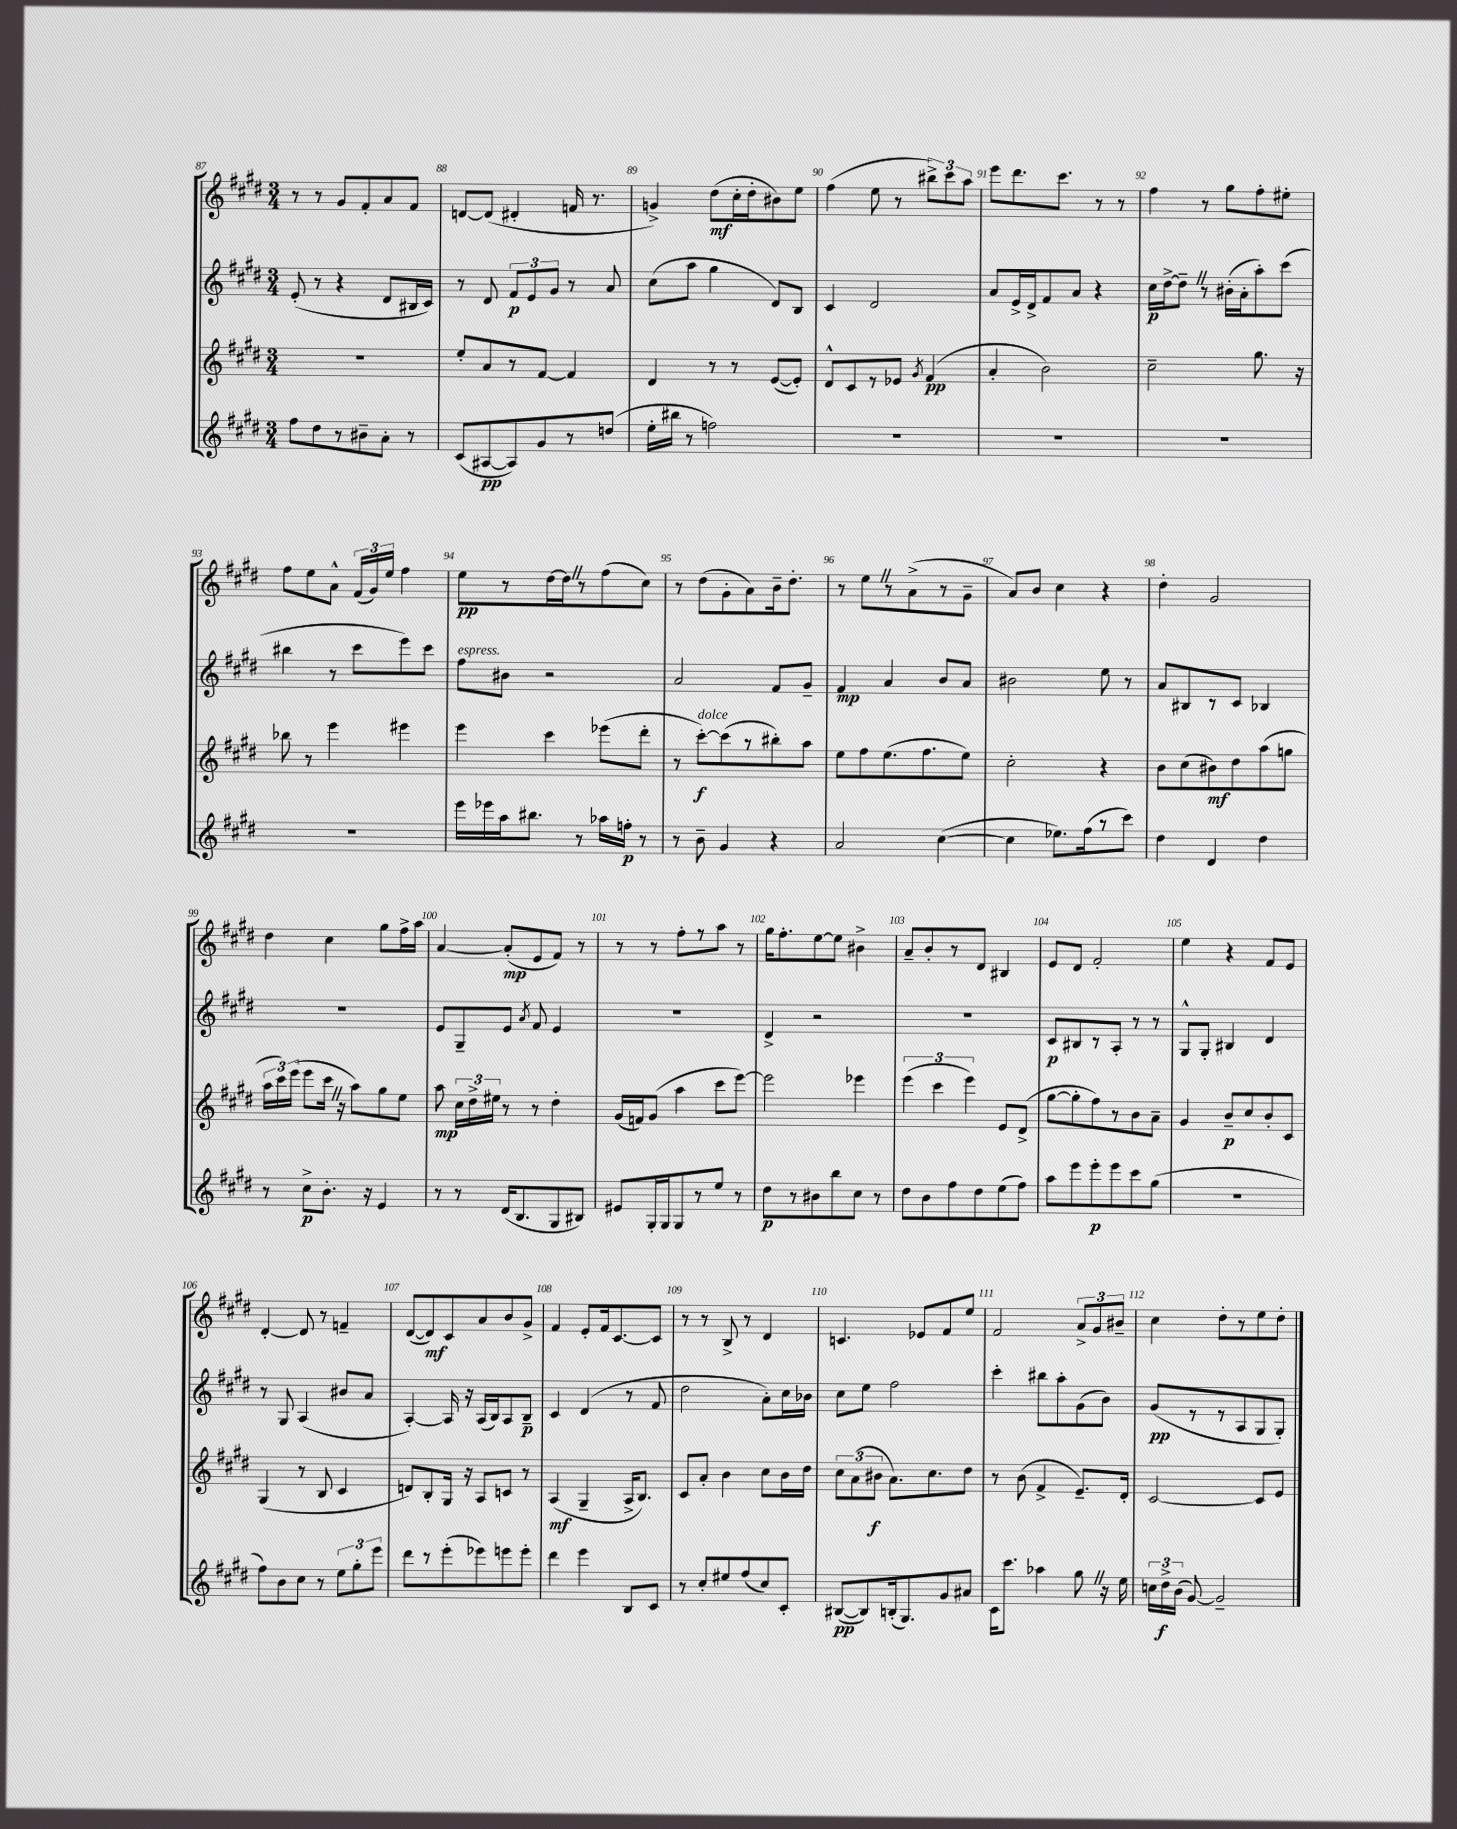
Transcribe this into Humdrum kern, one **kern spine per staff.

**kern	**kern	**kern	**kern
*staff4	*staff3	*staff2	*staff1
*clefG2	*clefG2	*clefG2	*clefG2
*k[f#c#g#d#]	*k[f#c#g#d#]	*k[f#c#g#d#]	*k[f#c#g#d#]
*M3/4	*M3/4	*M3/4	*M3/4
8ff#	2.r	(8e'	8r
8dd#	.	8r	8r
8r	.	4r	8g#
8b#~	.	.	8f#'
8a'	.	8d#	8a
8r	.	16B#	8f#
.	.	16c#)	.
=	=	=	=
(8c#	8ee'	8r	[8d
[8A#	8a	8d#	(8d]
8A#])	8r	12f#	4d#'
.	.	12e	.
8g#	[8f#	.	.
.	.	12g#	.
8r	4f#]	8r	16f
.	.	.	8.r
(8dd	.	8a	.
=	=	=	=
16ee'	4d#	(8cc#	4g^)
16bb#	.	.	.
8r	.	8aa	.
2ff)	8r	4gg#	(8dd#
.	8r	.	16cc#'
.	.	.	16dd#'
.	([8e	8d#)	8b#)
.	8e'])	8B	8ee
=	=	=	=
2.r	8d#^^	4c#	(4ff#
.	8c#	.	.
.	8r	2d#	8ee
.	8e-	.	8r
.	8qg#	.	.
.	(4f#	.	12bb#^)
.	.	.	12ccc#
.	.	.	12aa
=	=	=	=
2.r	4a'	8a	8eee
.	.	16e^	8.ddd#
.	.	16d#^	.
.	2b)	8f#	.
.	.	.	8.ccc#
.	.	8a	.
.	.	4r	8r
.	.	.	8r
=	=	=	=
2.r	2cc#~	16cc#	4ff#
.	.	[16dd#^	.
.	.	8dd#~]	.
.	.	8r	8r
.	.	(16b#'	8gg#
.	.	16a'	.
.	8.gg#	8aa')	8ff#'
.	.	(8ccc#	8ee#'
.	16r	.	.
=	=	=	=
2.r	8bb-	4bb#	8ff#
.	8r	.	8ee
.	4eee	8r	8a^^
.	.	8ccc#	(24f#
.	.	.	24g#)
.	.	.	24ee
.	4eee#	8eee)	4ff#
.	.	8ccc#	.
=	=	=	=
16eee	4eee	8ff#	8ee
16eee-	.	.	.
16aa	.	8b#	8r
8.bb#	.	.	.
.	4ccc#	2r	[16dd#
.	.	.	16dd#]
8r	.	.	8r
16aa-	(8eee-	.	(8ff#
16ff'	.	.	.
8r	8ddd#'	.	8cc#)
=	=	=	=
8r	8r	2a	8r
8b~	[8ccc#')	.	(8dd#
4g#	(8ccc#]	.	8g#'
.	8r	.	8a)
4r	8bb#')	8f#	16b~
.	.	.	8.dd#'
.	8aa	8g#~	.
=	=	=	=
2a	8ee	4f#	8r
.	8ff#	.	8ee
.	(8.ee	4a	8r
.	.	.	(8a^
.	8.ff#	.	.
([4cc#	.	8b	8r
.	8ee)	8a	8g#~
=	=	=	=
4cc#]	2cc#'	2b#	8a)
.	.	.	8b
8.ee-)	.	.	4cc#
(16ff#	.	.	.
8r	4r	8ee	4r
8ccc#)	.	8r	.
=	=	=	=
4dd#	8b	8a	4dd#'
.	(8cc#	8B#	.
4d#	8b#)	8r	2g#
.	8dd#	8c#	.
4dd#	(8aa	4B-	.
.	8gg	.	.
=	=	=	=
8r	24aa	2.r	4dd#
.	24ccc#)	.	.
.	(24eee	.	.
8cc#^	8eee	.	.
8.b'	16ccc#	.	4cc#
.	16r	.	.
.	8aa)	.	.
16r	.	.	.
4e	8gg#	.	8gg#
.	8ee	.	16ff#^
.	.	.	16aa
=	=	=	=
8r	8aa	8e	[4a
8r	24cc#	8G#~	.
.	24dd#^	.	.
.	24ee#	.	.
(16d#	8r	8e	(8a']
8.B	.	.	.
.	.	8qa	.
.	8r	8f#	8e
8G#	4dd#'	4e	8f#)
8B#)	.	.	8r
=	=	=	=
8e#	(16g#	2.r	8r
.	16f)	.	.
16G#'	(8g#	.	8r
16G#	.	.	.
8G#	4aa	.	8ff#'
8r	.	.	8r
8ee	8ccc#	.	8aa
8r	[8eee)	.	8r
=	=	=	=
8dd#	2eee]	4d#^	16gg#
.	.	.	8.ff#'
8r	.	.	.
8b#	.	2r	[8ee
8bb	.	.	8ee]
8cc#	4eee-	.	4b#^
8r	.	.	.
=	=	=	=
8dd#	(6eee	2.r	8a~
8b	.	.	8b'
.	6ccc#	.	.
8ff#	.	.	8r
.	6eee)	.	.
8dd#	.	.	8d#
(8ee	8e	.	4B#
8ff#)	(8d#^	.	.
=	=	=	=
8aa	[8gg#	8c#	8e
8eee	8gg#']	8B#	8d#
8eee'	8ff#)	8r	2f#'
8eee	8r	8A'	.
8ccc#	8b	8r	.
(8gg#	8a~	8r	.
=	=	=	=
2.r	4g#	8G#^^	4ee
.	.	8G#'	.
.	8b~	4B#	4r
.	8cc#	.	.
.	8b'	4d#	8f#
.	8c#	.	8e
=	=	=	=
8ff#)	(4G#	8r	[4d#'
8b	.	8G#	.
8cc#	8r	(4A	8d#]
8r	8B	.	8r
12ee	4c#	8b#	4f~
12gg#'	.	.	.
.	.	8a	.
12eee	.	.	.
=	=	=	=
8ddd#	8d)	[4A')	([8d#
8r	8B'	.	8d#])
(8eee'	16G#	16A]	8c#
.	16r	16r	.
8eee-)	8A	(16A	8a
.	.	16B)	.
8eee	8c	8A	8b
8eee'	8r	8B~	8g#^
=	=	=	=
4ddd#	(4A	4c#	4f#
4eee	4G#~	(4d#	8e'
.	.	.	16f#
.	.	.	[8.c#
8B	16A^	8r	.
.	8.B)	.	.
8c#	.	8f#	8c#]
=	=	=	=
8r	8c#	2dd#	8r
8cc#'	8a'	.	8r
8ee#	4b	.	8B^
(8ff#	.	.	8r
8cc#)	8cc#	8a')	4d#
8c#'	16b	16cc#	.
.	16dd#	16b-	.
=	=	=	=
([8B#	12cc#	8cc#	4.c
.	(12a	.	.
8B#])	.	8ee	.
.	12b#	.	.
(16B'	8.a)	2ff#	.
8.G#)	.	.	.
.	.	.	8e-
.	8.cc#	.	.
8g#	.	.	8f#
8a#	8dd#	.	8ee
=	=	=	=
16c#	8r	4ccc#'	2f#
8.ccc#	.	.	.
.	(8b	.	.
4aa-	4f#^	8bb#	.
.	.	8aa'	.
8gg#	8.e~)	(8g#	12a^
.	.	.	12g#
16r	.	8b)	.
.	.	.	12b#~
16ee	16d#'	.	.
=	=	=	=
24cc	[2c#	(8g#	4cc#
24dd#^	.	.	.
(24b	.	.	.
[8g#)	.	8r	.
2g#~]	.	8r	8dd#'
.	.	8A	8r
.	8c#]	8G#	8ee
.	8e	8G#')	8dd#'
==	==	==	==
*-	*-	*-	*-
